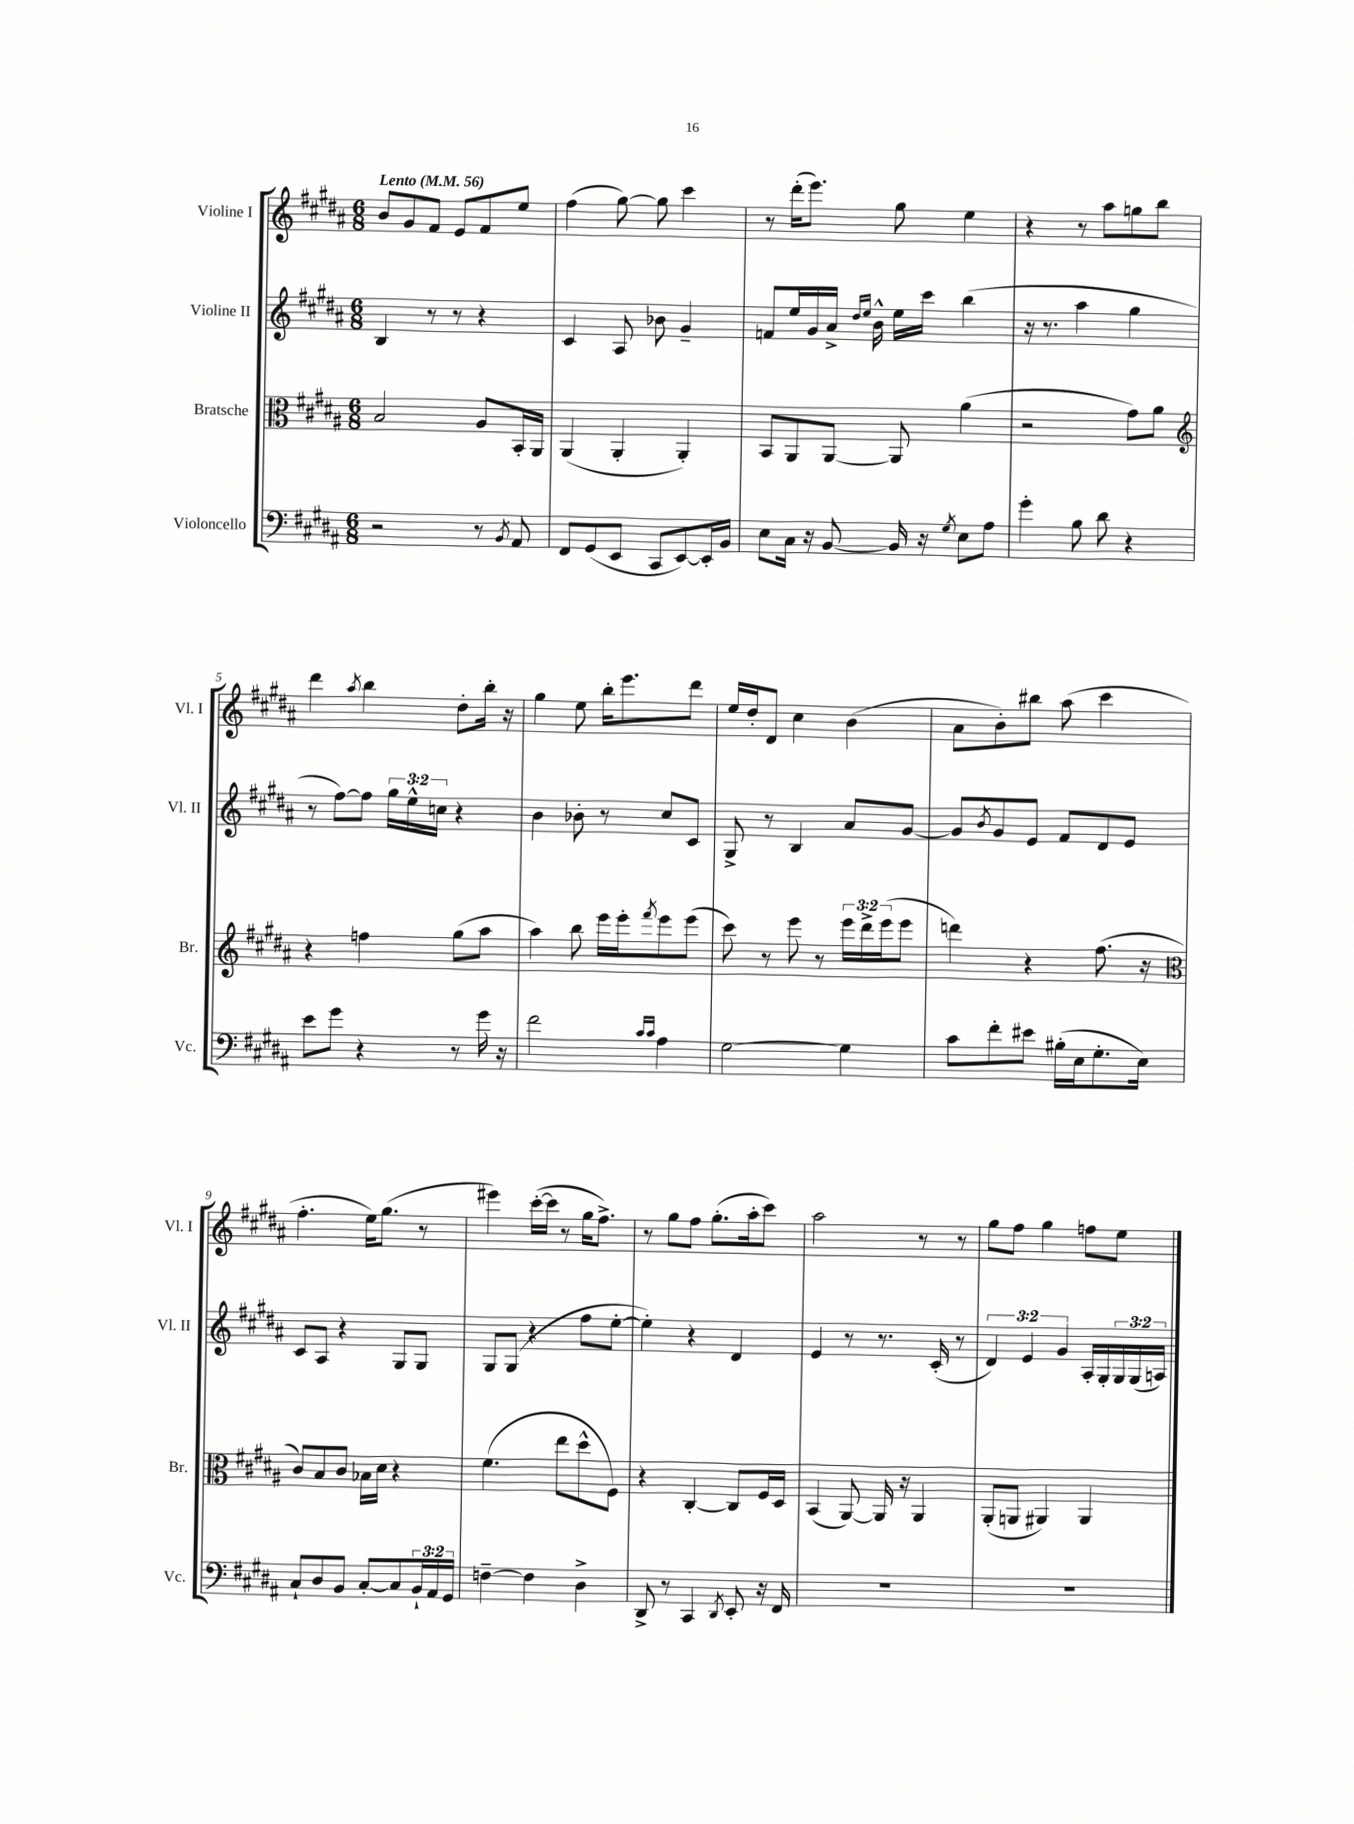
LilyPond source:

<<
\new StaffGroup <<
\new Staff = "s0" \with { instrumentName = "Violine I" shortInstrumentName = "Vl. I" } {
    \clef treble \key b \major \numericTimeSignature \time 6/8 \tempo "Lento" 4 = 56
    b'8 gis'8 fis'8 e'8 fis'8 e''8 |
    fis''4( gis''8~) gis''8 cis'''4 |
    r8 dis'''16-.( e'''8.) gis''8 e''4 |
    r4 r8 ais''8 g''8 b''8 |
    dis'''4 \acciaccatura { ais''8 } b''4 dis''8-. b''16-. r16 |
    gis''4 e''8 b''16-. e'''8. dis'''8 |
    e''16 dis''16-. dis'8 cis''4 b'4( |
    ais'8 b'8-.) bis''8 ais''8( cis'''4 |
    fis''4.-. e''16) gis''8.( r8 |
    eis'''4) cis'''16~-.( cis'''16 r8 gis''16 fis''8.->) |
    r8 gis''8 fis''8 gis''8.-.( ais''16-. cis'''8) |
    ais''2 r8 r8 |
    gis''8 fis''8 gis''4 f''8 e''8 \bar "|." |
}
\new Staff = "s1" \with { instrumentName = "Violine II" shortInstrumentName = "Vl. II" } {
    \clef treble \key b \major \numericTimeSignature \time 6/8 \override Staff.TupletNumber.text = #tuplet-number::calc-fraction-text
    b4 r8 r8 r4 |
    cis'4 ais8 bes'8 gis'4-- |
    f'8 e''16 gis'16 ais'16-> \grace { dis''16 e''16 } b'16-^ e''16 cis'''16 b''4( |
    r16 r8. ais''4 gis''4 |
    r8 fis''8~) fis''8 \tuplet 3/2 { gis''16 e''16-^ c''16 } r4 |
    b'4 bes'8-. r8 cis''8 cis'8 |
    gis8-> r8 b4 ais'8 gis'8~ |
    gis'8 \acciaccatura { b'8 } gis'8 e'8 fis'8 dis'8 e'8 |
    cis'8 ais8 r4 gis8 gis8 |
    gis8 gis8( r4 fis''8 e''8~-. |
    e''4-.) r4 dis'4 |
    e'4 r8 r8. cis'16-.( r8 |
    \tuplet 3/2 { dis'4) e'4 gis'4 } ais16-. gis16-. \tuplet 3/2 { gis16 gis16( a16) } \bar "|." |
}
\new Staff = "s2" \with { instrumentName = "Bratsche" shortInstrumentName = "Br." } {
    \clef alto \key b \major \numericTimeSignature \time 6/8 \override Staff.TupletNumber.text = #tuplet-number::calc-fraction-text
    b2 ais8 b,16-. ais,16 |
    ais,4( ais,4-. ais,4-.) |
    b,8 ais,8 ais,8~ ais,8 ais'4( |
    r2 gis'8) ais'8 |
    \clef treble r4 f''4 gis''8( ais''8 |
    ais''4) b''8 e'''16 e'''16-. \acciaccatura { fis'''8 } e'''8 e'''8( |
    cis'''8) r8 e'''8 r8 \tuplet 3/2 { e'''16 dis'''16-> e'''16( } e'''8 |
    d'''4) r4 fis''8.( r16 |
    \clef alto cis'8) b8 cis'8 bes16 dis'16 r4 |
    fis'4.( e''8 dis''8-^ fis8) |
    r4 cis4~-. cis8 fis16 dis16 |
    b,4( ais,8~) ais,16 r16 ais,4 |
    ais,8-.( a,8 ais,4) ais,4 \bar "|." |
}
\new Staff = "s3" \with { instrumentName = "Violoncello" shortInstrumentName = "Vc." } {
    \clef bass \key b \major \numericTimeSignature \time 6/8 \override Staff.TupletNumber.text = #tuplet-number::calc-fraction-text
    r2 r8 \acciaccatura { b,8 } ais,8 |
    fis,8 gis,8( e,8 cis,8 e,8~) e,16-. b,16 |
    e8 cis16 r16 b,8~ b,16 r16 \acciaccatura { gis8 } e8 ais8 |
    gis'4-. b8 dis'8 r4 |
    e'8 gis'8 r4 r8 gis'16 r16 |
    fis'2 \grace { cis'16 cis'16 } ais4 |
    gis2~ gis4 |
    cis'8 fis'8-. eis'8 bis16-.( e16 gis8.-. e16) |
    cis8-! dis8 b,8 cis8~-. cis8 \tuplet 3/2 { b,16-! ais,16 gis,16 } |
    f4~-- f4 dis4-> |
    dis,8-> r8 cis,4 \acciaccatura { dis,8 } e,8-. r16 fis,16 |
    R2. |
    R2. \bar "|." |
}
>>
>>
